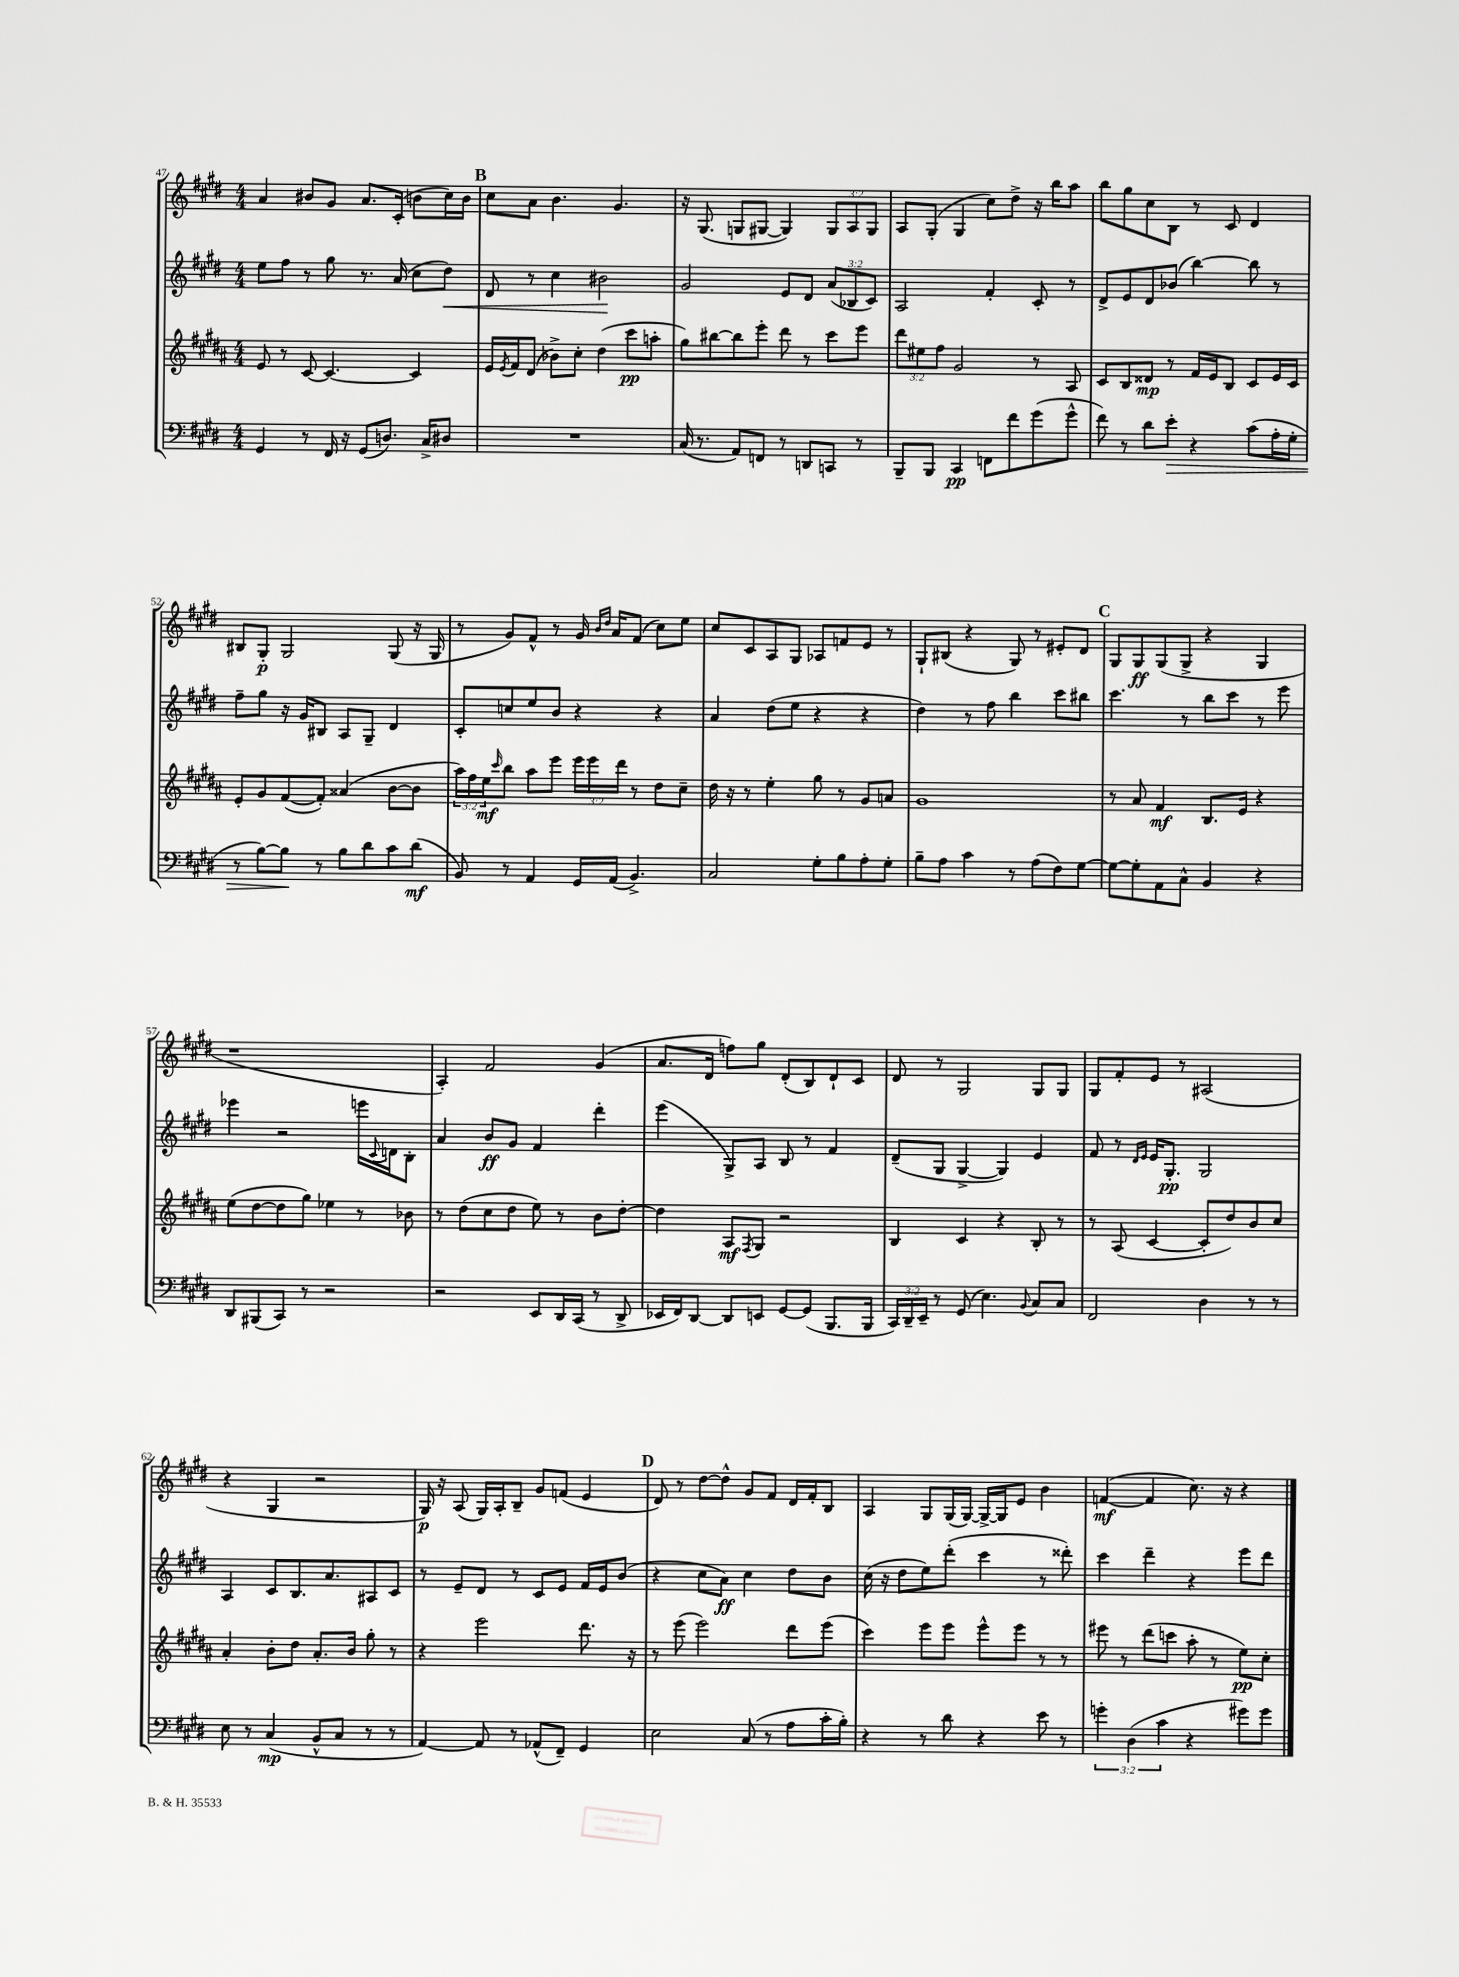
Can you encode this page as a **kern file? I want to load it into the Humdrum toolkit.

**kern	**kern	**kern	**kern
*staff4	*staff3	*staff2	*staff1
*clefF4	*clefG2	*clefG2	*clefG2
*k[f#c#g#d#]	*k[f#c#g#d#a#]	*k[f#c#g#d#]	*k[f#c#g#d#]
*M4/4	*M4/4	*M4/4	*M4/4
4GG#	8e	8ee	4a
.	8r	8ff#	.
8r	[8c#	8r	8b#
16FF#	4.c#_	8gg#	8g#
16r	.	.	.
(8GG#	.	8.r	8.a
8.D)	.	.	.
.	.	(16a	(16c#'
.	4c#]	8cc#	8b
16C#^	.	.	.
8D#	.	8dd#)	16cc#)
.	.	.	16b
=	=	=	=
1r	16e	8d#	8cc#
.	8qe	.	.
.	16f#	.	.
.	(8d#	8r	8a
.	8b-^)	4cc#	4.b
.	8cc#'	.	.
.	(4dd#	2b#	.
.	.	.	4.g#
.	8ccc#	.	.
.	8aa'	.	.
=	=	=	=
(16C#	8gg#)	2g#	16r
8.r	.	.	(8.G#
.	[8bb#	.	.
8AA)	8bb#]	.	8G
8FF	8eee'	.	[8G#
8r	8ddd#	8e	4G#])
8DD	8r	8d#	.
8CC	8ccc#	(12a	12G#
.	.	12B-	12A
8r	8eee	.	.
.	.	12c#)	12G#
=	=	=	=
8BBB~	12ddd#	2A	8A
.	12ee#	.	.
8BBB	.	.	(8G#'
.	12ff#	.	.
4CC#	2g#	.	4G#
8FF	.	4f#'	8cc#)
8f#	.	.	8dd#^
(8g#	8r	8c#'	16r
.	.	.	16bb
8g#^^	8A#	8r	8aa
=	=	=	=
8f#)	8c#	8d#^	8bb
8r	8B	8e	8gg#
8d#	8d##	8d#	8cc#
8e'	8r	(8b-	8B
4r	16f#	[4bb)	8r
.	16e	.	.
.	8B	.	8c#
(8c#	8c#	8bb]	4d#
16A'	16e	8r	.
16G#'	16c#	.	.
=	=	=	=
8r	8e'	8ff#~	8B#
[8B)	8g#	8gg#	8G#'
8B]	([8f#	16r	2G#
.	.	16g#	.
8r	8f#'])	8B#	.
8B	(4a##	8A	.
8d#	.	8G#~	.
8c#	[8b	4d#	(8G#
(8d#	8b]	.	16r
.	.	.	16G#
=	=	=	=
8BB)	24aa#)	8c#'	8r
.	24ff#	.	.
.	24ee	.	.
.	16qqccc#	.	.
8r	8bb	8cc	8g#)
4AA	8aa#	8ee	8f#^^
.	8eee	8b	8r
16GG#	24eee	4r	16g#
.	24eee	.	.
.	.	.	16qqb
.	.	.	16qqdd#
(16AA	.	.	16a
.	24ddd#	.	.
4.BB^)	8r	.	(8f#
.	8dd#	4r	8cc#)
.	8cc#~	.	8ee
=	=	=	=
2C#	16dd#	4a	8cc#
.	16r	.	.
.	8r	.	8c#
.	4ee'	(8dd#	8A
.	.	8ee	8G#
8G#'	8gg#	4r	8A-
8B	8r	.	8f
8A'	8g#	4r	8e
8G#'	8a	.	8r
=	=	=	=
8B~	1g#	4dd#)	8G#`
8A	.	.	(8B#
4c#	.	8r	4r
.	.	8ff#	.
8r	.	4bb	8G#)
(8A	.	.	8r
8F#)	.	8ccc#	8e#'
[8G#	.	8bb#	8d#
=	=	=	=
8G#_	8r	4.ccc#	8G#
8G#']	8a#	.	8G#
8AA	4f#	.	(8G#
8C#^^	.	8r	8G#^
4BB	8.B	8bb	4r
.	.	8ccc#	.
.	16e	.	.
4r	4r	8r	4G#
.	.	8eee	.
=	=	=	=
8DD#	(8ee	4eee-	1r
(8BBB#	[8dd#	.	.
8CC#)	8dd#]	2r	.
8r	8gg#)	.	.
2r	4ee-	.	.
.	8r	16eee	.
.	.	8qqc#	.
.	.	16d	.
.	8b-	8B'	.
=	=	=	=
2r	8r	4a	4A')
.	(8dd#	.	.
.	8cc#	8b	2f#
.	8dd#	8g#	.
8EE	8ee)	4f#	.
16DD#	8r	.	.
(16CC#	.	.	.
8r	8b	4ddd#'	(4g#
8DD#^	[8dd#'	.	.
=	=	=	=
16EE-	4dd#]	(4eee	8.a
16FF#)	.	.	.
[8DD#	.	.	.
.	.	.	16d#
8DD#]	8A#	8G#^)	8ff)
.	8qF#	.	.
8EE	8G#	8A	8gg#
[8GG#	2r	8B	(8d#'
(8GG#]	.	8r	8B)
8.BBB	.	4f#	8d#`
.	.	.	8c#
16BBB	.	.	.
=	=	=	=
24CC#)	4B	(8d#~	8d#
24DD#~	.	.	.
24EE~	.	.	.
8r	.	8G#	8r
(8GG#	4c#	[4G#^	2G#
4.E)	.	.	.
.	4r	4G#])	.
8qqBB	.	.	.
8C#	8B'	4e	8G#
8C#	8r	.	8G#
=	=	=	=
2FF#	8r	8f#	8G#
.	(8A#	8r	8f#'
.	.	16qqd#	.
.	.	16qqe	.
.	[4c#	16e	8e
.	.	8.G#'	.
.	.	.	8r
4D#	8c#']	2G#	(2A#
.	8dd#)	.	.
8r	8b	.	.
8r	8cc#	.	.
=	=	=	=
8E	4a#'	4A	4r
8r	.	.	.
(4C#	8b'	8c#	4G#
.	8dd#	8.B	.
8BB^^	8.a#'	.	2r
.	.	8.a	.
8C#	.	.	.
.	16b	.	.
8r	8gg#'	8A#	.
8r	8r	8c#	.
=	=	=	=
[4AA)	4r	8r	16G#)
.	.	.	16r
.	.	8e~	(8A
8AA]	2eee	8d#	16G#)
.	.	.	16A'
8r	.	8r	8B~
(8AA-^^	.	8c#	8g#
8FF#~)	.	8e	(8f
4GG#	8.ddd#	16f#	4e
.	.	16e	.
.	.	(8b	.
.	16r	.	.
=	=	=	=
2E	8r	4r	8d#)
.	(8eee	.	8r
.	2eee)	8cc#	[8dd#
.	.	8a)	8dd#^^]
(8C#	.	4cc#	8g#
8r	.	.	8f#
8A	8ddd#	8dd#	16d#
.	.	.	16f#'
16c#'	(8eee	8b	8B
16B')	.	.	.
=	=	=	=
4r	4ccc#)	(16cc#	4A
.	.	16r	.
.	.	8dd#	.
8r	8eee	8ee)	8G#
8d#	8eee	(8ddd#'	(16G#
.	.	.	[16G#)
4r	8eee^^	4ccc#	16G#^_
.	.	.	16G#]
.	8eee	.	8e
8e	8r	8r	4b
8r	8r	8ddd##')	.
=	=	=	=
6g'	8eee#	4ccc#	([4f
.	8r	.	.
(6D#	.	.	.
.	(8ddd#	4ddd#~	4f]
6c#	.	.	.
.	8ccc	.	.
4r	8aa#'	4r	8.cc#)
.	8r	.	.
.	.	.	16r
8g#)	8ee)	8eee	4r
8g#	8cc#'	8ddd#	.
==	==	==	==
*-	*-	*-	*-
